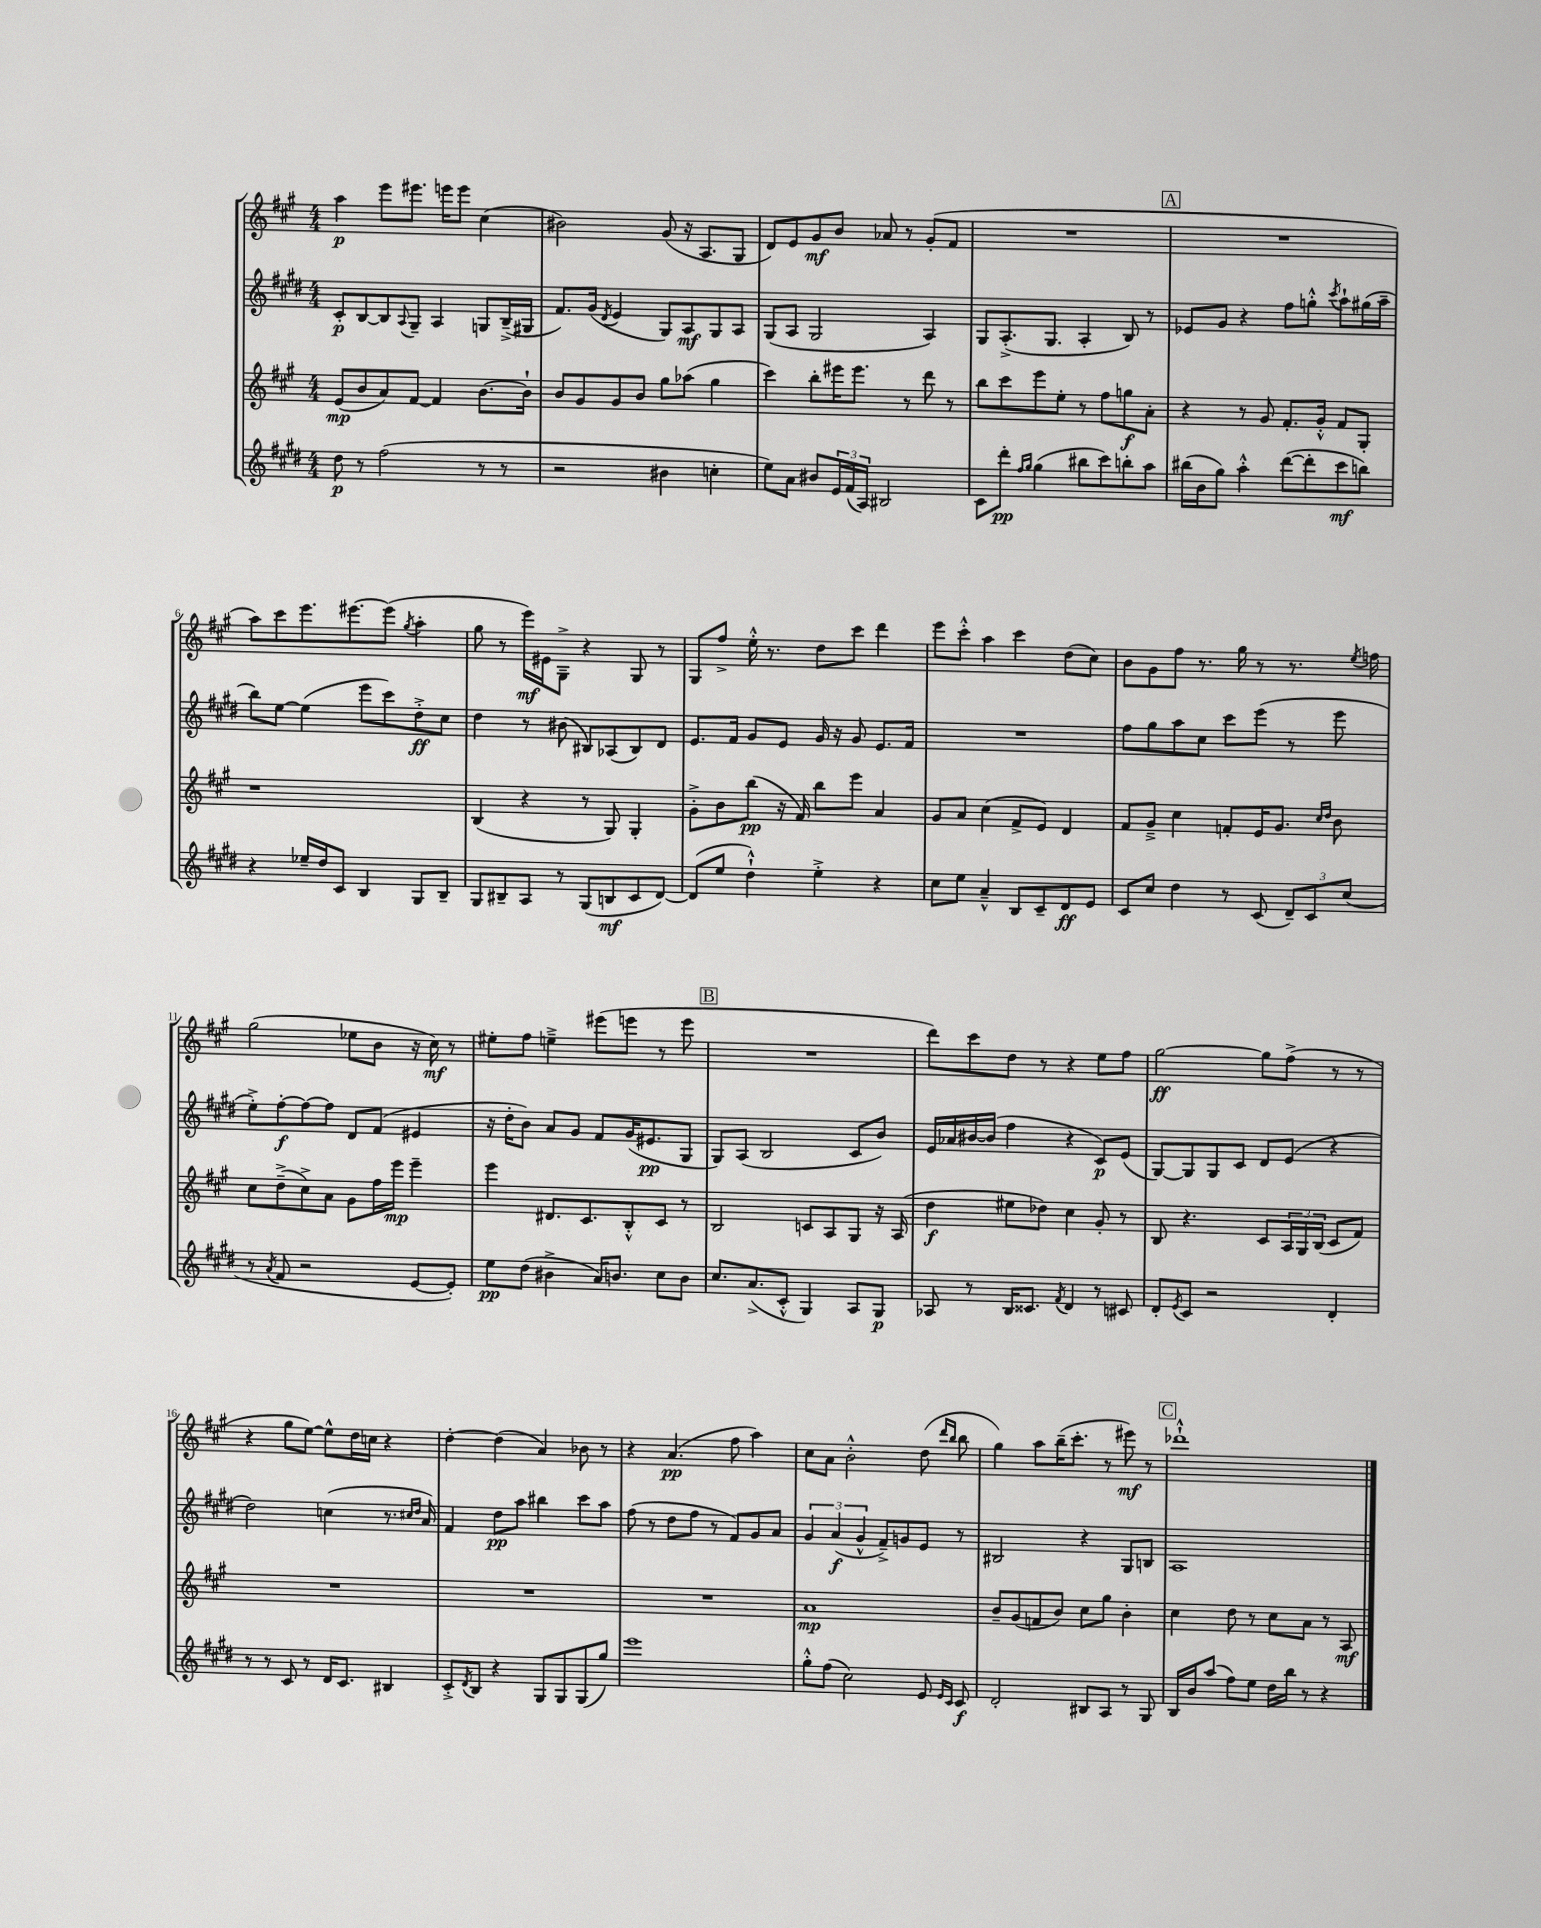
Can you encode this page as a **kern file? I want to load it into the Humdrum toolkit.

**kern	**dynam	**kern	**dynam	**kern	**dynam	**kern	**dynam
*part4	*part4	*part3	*part3	*part2	*part2	*part1	*part1
*staff4	*staff4	*staff3	*staff3	*staff2	*staff2	*staff1	*staff1
*clefG2	*	*clefG2	*	*clefG2	*	*clefG2	*
*k[f#c#g#d#]	*	*k[f#c#g#]	*	*k[f#c#g#d#]	*	*k[f#c#g#]	*
*M4/4	*	*M4/4	*	*M4/4	*	*M4/4	*
=1	=1	=1	=1	=1	=1	=1	=1
8dd#\	p	(8e/L	mp	8c#'/L	p	4aa\	p
8r	.	8b/	.	[8B/	.	.	.
(2ff#\	.	8a/)	.	8B/]	.	8eee\L	.
.	.	.	.	8qqA/	.	.	.
.	.	[8f#/J	.	8G#~/J	.	8.eee#X\J	.
.	.	4f#/]	.	4A/	.	.	.
.	.	.	.	.	.	16eeen\KL	.
.	.	.	.	.	.	8eee\J	.
8r	.	[8.b\L	.	8Gn/L	.	(4cc#\	.
8r	.	.	.	(16B~^/L	.	.	.
.	.	16b`\Jk]	.	16G#X/JJ	.	.	.
=2	=2	=2	=2	=2	=2	=2	=2
2r	.	8b/L	.	8.f#/L)	.	2b#X\)	.
.	.	8g#/	.	.	.	.	.
.	.	.	.	(16g#/Jk	.	.	.
.	.	.	.	8qd#/	.	.	.
.	.	8g#/	.	4e/	.	.	.
.	.	8b/J	.	.	.	.	.
4b#X\	.	8gg#\L	.	8G#/L)	.	(8g#/	.
.	.	(8aa-X\J	.	8A/	mf	16r	.
.	.	.	.	.	.	8.A/L	.
4ccn'\	.	4gg#\	.	8G#/	.	.	.
.	.	.	.	8A/J	.	8G#/J	.
=3	=3	=3	=3	=3	=3	=3	=3
8ee\L)	.	4ccc#\)	.	(8G#/L	.	8d/L)	.
8a\J	.	.	.	8A/J	.	8e/	.
8b#X/L	.	8bb'\L	.	2G#/	.	8g#/	mf
24e/L	.	16eee#X\K	.	.	.	8b/J	.
(24f#/	.	.	.	.	.	.	.
.	.	8.eee#\J	.	.	.	.	.
24A/JJ)	.	.	.	.	.	.	.
2B#X/	.	.	.	.	.	8a-X/	.
.	.	8r	.	.	.	8r	.
.	.	8ddd\	.	4A/)	.	(8g#'/L	.
.	.	8r	.	.	.	8f#/J	.
=4	=4	=4	=4	=4	=4	=4	=4
8c#\L	.	8bb\L	.	8G#/L	.	1r	.
8ddd#'\J	pp	8ccc#\	.	(8.A'^/	.	.	.
16qqff#/LL	.	.	.	.	.	.	.
16qqgg#/JJ	.	.	.	.	.	.	.
(4gg#\	.	8eee\	.	.	.	.	.
.	.	.	.	8.G#/J	.	.	.
.	.	8ee'\J	.	.	.	.	.
8bb#X\L	.	8r	.	4A'/	.	.	.
8ccc#\)	.	8ff#\L	.	.	.	.	.
8bbn'\	.	8ggn\	f	8B/)	.	.	.
8aa\J	.	8a'\J	.	8r	.	.	.
!!LO:REH:place=s1:t=A
=5	=5	=5	=5	=5	=5	=5	=5
(16bb#X\LL	.	4r	.	8e-X/L	.	1r	.
16b\J	.	.	.	.	.	.	.
8gg#\J)	.	.	.	8g#/J	.	.	.
4aa'^^\	.	8r	.	4r	.	.	.
.	.	8g#/	.	.	.	.	.
([8ddd#\L	.	8.f#'/L	.	8ff#\L	.	.	.
8ddd#'\]	.	.	.	8ggn'^^\J	.	.	.
.	.	16g#'^^/Jk	.	.	.	.	.
.	.	.	.	8qccc#/	.	.	.
8ccc#\	mf	8f#/L	.	8aa`\L	.	.	.
8bbn\J)	.	8G#'/J	.	(16gg#X\L	.	.	.
.	.	.	.	16aa~\JJ	.	.	.
!!LO:LB:g=z
=6	=6	=6	=6	=6	=6	=6	=6
4r	.	1r	.	8bb\L)	.	8aa\L)	.
.	.	.	.	[8ee\J	.	8ccc#\	.
16ee-X~/LL	.	.	.	(4ee\]	.	8.eee\	.
16dd#/J	.	.	.	.	.	.	.
8c#/J	.	.	.	.	.	.	.
.	.	.	.	.	.	[8.eee#X\	.
4B/	.	.	.	8eee\L	.	.	.
.	.	.	.	8ccc#\)	.	(8eee#\J]	.
.	.	.	.	.	.	8qgg#/	.
8G#/L	.	.	.	8dd#'^\	ff	4aa'\	.
8B~/J	.	.	.	8cc#\J	.	.	.
=7	=7	=7	=7	=7	=7	=7	=7
8G#/L	.	(4B/	.	4dd#\	.	8gg#\	.
8B#X~/	.	.	.	.	.	8r	.
8A/J	.	4r	.	8r	.	16eee\LL)	mf
.	.	.	.	.	.	16e#X\J	.
8r	.	.	.	(8b#X\	.	8G#~^\J	.
(8G#/L	.	8r	.	8B#X/L)	.	4r	.
8Bn/	mf	8G#/)	.	(8A-X/	.	.	.
8c#/	.	4G#'/	.	8B#/)	.	8G#/	.
[8d#/J)	.	.	.	8d#/J	.	8r	.
=8	=8	=8	=8	=8	=8	=8	=8
(8d#/L]	.	8g#'^\L	.	8.e/L	.	8G#/L	.
8ee/J	.	8b\	.	.	.	8ff#^/J	.
.	.	.	.	16f#/Jk	.	.	.
4dd#`^^\)	.	(8bb\J	pp	8g#/L	.	16ee'^^\	.
.	.	.	.	.	.	8.r	.
.	.	16r	.	8e/J	.	.	.
.	.	16f#/)	.	.	.	.	.
4ee'^\	.	8bb\L	.	16g#/	.	8dd\L	.
.	.	.	.	16r	.	.	.
.	.	8eee\J	.	8g#/	.	8ccc#\J	.
4r	.	4a/	.	8.e/L	.	4ddd\	.
.	.	.	.	16f#/Jk	.	.	.
=9	=9	=9	=9	=9	=9	=9	=9
8cc#\L	.	8g#/L	.	1r	.	8eee\L	.
8ee\J	.	8a/J	.	.	.	8ccc#'^^\J	.
4a~^^/	.	(4cc#\	.	.	.	4aa\	.
8B/L	.	8f#^/L	.	.	.	4ccc#\	.
8c#~/	.	8e/J)	.	.	.	.	.
8d#/	ff	4d/	.	.	.	(8dd\L	.
8e/J	.	.	.	.	.	8cc#\J)	.
=10	=10	=10	=10	=10	=10	=10	=10
8c#/L	.	8f#/L	.	8ff#\L	.	8b\L	.
8cc#/J	.	8g#~^/J	.	8gg#\	.	8g#\	.
4dd#\	.	4cc#\	.	8aa\	.	8ff#\J	.
.	.	.	.	8cc#\J	.	8.r	.
8r	.	8fn'/L	.	8ccc#\L	.	.	.
.	.	.	.	.	.	16gg#\	.
(8c#/	.	16e/K	.	(8eee\J	.	8r	.
.	.	8.g#/J	.	.	.	.	.
12d#~/L)	.	.	.	8r	.	8.r	.
12c#/	.	.	.	.	.	.	.
.	.	16qqcc#/LL	.	.	.	.	.
.	.	16qqdd/JJ	.	.	.	.	.
.	.	8b\	.	8eee\	.	.	.
(12cc#/J	.	.	.	.	.	.	.
.	.	.	.	.	.	8qee/	.
.	.	.	.	.	.	16ffn\	.
!!LO:LB:g=z
=11	=11	=11	=11	=11	=11	=11	=11
8r	.	8cc#\L	.	8ee'^\L)	.	(2gg#\	.
8qa/	.	.	.	.	.	.	.
8f#/	.	(8dd~^\	.	[8ff#'\	f	.	.
2r	.	8cc#^\)	.	8ff#\_	.	.	.
.	.	8a\J	.	8ff#\J]	.	.	.
.	.	8g#\L	.	8d#/L	.	8ee-X\L	.
.	.	16ff#\L	.	(8f#/J	.	8b\J	.
.	.	16eee\JJ	mp	.	.	.	.
[8e/L	.	4eee~\	.	4e#X/	.	16r	.
.	.	.	.	.	.	16cc#\)	mf
8e'/J])	.	.	.	.	.	8r	.
=12	=12	=12	=12	=12	=12	=12	=12
8ee\L	pp	4eee\	.	16r	.	8ee#X'\L	.
.	.	.	.	16dd#'\KL	.	.	.
(8dd#\J	.	.	.	8b\J)	.	8ff#\J	.
4b#X^\	.	8.d#X/L	.	8a/L	.	4een~^\	.
.	.	.	.	8g#/J	.	.	.
.	.	8.c#/	.	.	.	.	.
16a/KL)	.	.	.	8f#/L	.	(8eee#X\L	.
8.bn/J	.	.	.	.	.	.	.
.	.	8B'^^/	.	(16g#/K	.	8eeen\J	.
.	.	.	.	8.e#X/	pp	.	.
8cc#\L	.	8c#/J	.	.	.	8r	.
8b\J	.	8r	.	8G#/J	.	8eee\	.
!!LO:REH:place=s1:t=B
=13	=13	=13	=13	=13	=13	=13	=13
8.cc#/L	.	2B/	.	8G#/L)	.	1r	.
.	.	.	.	(8A/J	.	.	.
(8.a^/	.	.	.	.	.	.	.
.	.	.	.	2B/	.	.	.
8c#'^^/J	.	.	.	.	.	.	.
4G#/)	.	8cn/L	.	.	.	.	.
.	.	8A/	.	.	.	.	.
8A/L	.	8G#/J	.	8c#/L	.	.	.
8G#/J	p	16r	.	8b/J)	.	.	.
.	.	(16A/	.	.	.	.	.
=14	=14	=14	=14	=14	=14	=14	=14
8A-X/	.	4dd\	f	16e/LL	.	8ddd\L)	.
.	.	.	.	16a-X/	.	.	.
8r	.	.	.	[16b#X/	.	8ccc#\	.
.	.	.	.	(16b#/JJ]	.	.	.
16B/KL	.	8ee#X\L	.	4ff#\	.	8dd\J	.
8.c##X/J	.	.	.	.	.	.	.
.	.	8dd-X\J)	.	.	.	8r	.
8qf#/	.	.	.	.	.	.	.
4d#/	.	4cc#\	.	4r	.	4r	.
8r	.	8g#'/	.	8c#/L)	p	8ee\L	.
8c#X/	.	8r	.	(8e/J	.	8ff#\J	.
=15	=15	=15	=15	=15	=15	=15	=15
8d#'/L	.	8B/	.	[8G#/L)	.	[2gg#\	ff
8qe/	.	.	.	.	.	.	.
8c#/J	.	4.r	.	8G#/]	.	.	.
2r	.	.	.	8G#/	.	.	.
.	.	.	.	8c#/J	.	.	.
.	.	8c#/L	.	8d#/L	.	8gg#\L]	.
.	.	24A/L	.	(8e/J	.	(8ff#^\J	.
.	.	24G#/	.	.	.	.	.
.	.	(24B/JJ	.	.	.	.	.
4d#'/	.	8c#/L	.	4r	.	8r	.
.	.	8f#/J)	.	.	.	8r	.
!!LO:LB:g=z
=16	=16	=16	=16	=16	=16	=16	=16
8r	.	1r	.	2dd#\)	.	4r	.
8r	.	.	.	.	.	.	.
8c#/	.	.	.	.	.	8gg#\L	.
8r	.	.	.	.	.	[8ee\J)	.
16d#/KL	.	.	.	(4ccn\	.	8ee^^\L]	.
8.c#/J	.	.	.	.	.	.	.
.	.	.	.	.	.	16dd\L	.
.	.	.	.	.	.	16ccn\JJ	.
4B#X/	.	.	.	8.r	.	4r	.
.	.	.	.	16qqcc#X/LL	.	.	.
.	.	.	.	16qqdd#/JJ	.	.	.
.	.	.	.	16a/)	.	.	.
=17	=17	=17	=17	=17	=17	=17	=17
8c#'^/L	.	1r	.	4f#/	.	[4dd'\	.
8qd#/	.	.	.	.	.	.	.
8B/J	.	.	.	.	.	.	.
4r	.	.	.	8dd#\L	pp	(4dd\]	.
.	.	.	.	8aa\J	.	.	.
8G#/L	.	.	.	4bb#X\	.	4a/)	.
8G#/	.	.	.	.	.	.	.
(8G#/	.	.	.	8ccc#\L	.	8b-X\	.
8gg#/J)	.	.	.	8aa\J	.	8r	.
=18	=18	=18	=18	=18	=18	=18	=18
1eee	.	1r	.	(8ff#\	.	4r	.
.	.	.	.	8r	.	.	.
.	.	.	.	8dd#\L	.	(4.a/	pp
.	.	.	.	8ff#\J	.	.	.
.	.	.	.	8r	.	.	.
.	.	.	.	8f#/L)	.	8ff#\	.
.	.	.	.	8g#/	.	4aa\)	.
.	.	.	.	8a/J	.	.	.
=19	=19	=19	=19	=19	=19	=19	=19
8gg#'^^\L	.	1a	mp	6g#/	.	8cc#\L	.
(8ff#\J	.	.	.	.	.	8a\J	.
.	.	.	.	(6a/	f	.	.
2cc#\)	.	.	.	.	.	2b'^^\	.
.	.	.	.	6g#^^/	.	.	.
.	.	.	.	8f#~^/L)	.	.	.
.	.	.	.	8gn/	.	.	.
8e/	.	.	.	8e/J	.	(8dd\	.
16qqe/LL	.	.	.	.	.	16qqddd/LL	.
16qqc#/JJ	.	.	.	.	.	16qqbb/JJ	.
8c#/	f	.	.	8r	.	8bb\	.
=20	=20	=20	=20	=20	=20	=20	=20
2d#'/	.	8b~/L	.	2B#X/	.	4gg#\)	.
.	.	(8g#/	.	.	.	.	.
.	.	8fn/	.	.	.	8aa\L	.
.	.	8b/J)	.	.	.	(16bb~\K	.
.	.	.	.	.	.	8.ccc#'\J	.
8B#X/L	.	8cc#\L	.	4r	.	.	.
8A/J	.	8gg#\J	.	.	.	8r	.
8r	.	4b'\	.	8G#/L	.	8eee#X\)	mf
8G#/	.	.	.	8Bn/J	.	8r	.
!!LO:REH:place=s1:t=C
=21	=21	=21	=21	=21	=21	=21	=21
16B/LL	.	4cc#\	.	1A	.	1ddd-X`^^	.
16b/J	.	.	.	.	.	.	.
(8aa/J	.	.	.	.	.	.	.
8ff#\L)	.	8dd\	.	.	.	.	.
8ee\J	.	8r	.	.	.	.	.
16dd#\LL	.	8cc#\L	.	.	.	.	.
16bb\JJ	.	.	.	.	.	.	.
8r	.	8a\J	.	.	.	.	.
4r	.	8r	.	.	.	.	.
.	.	8A/	mf	.	.	.	.
==	==	==	==	==	==	==	==
*-	*-	*-	*-	*-	*-	*-	*-
